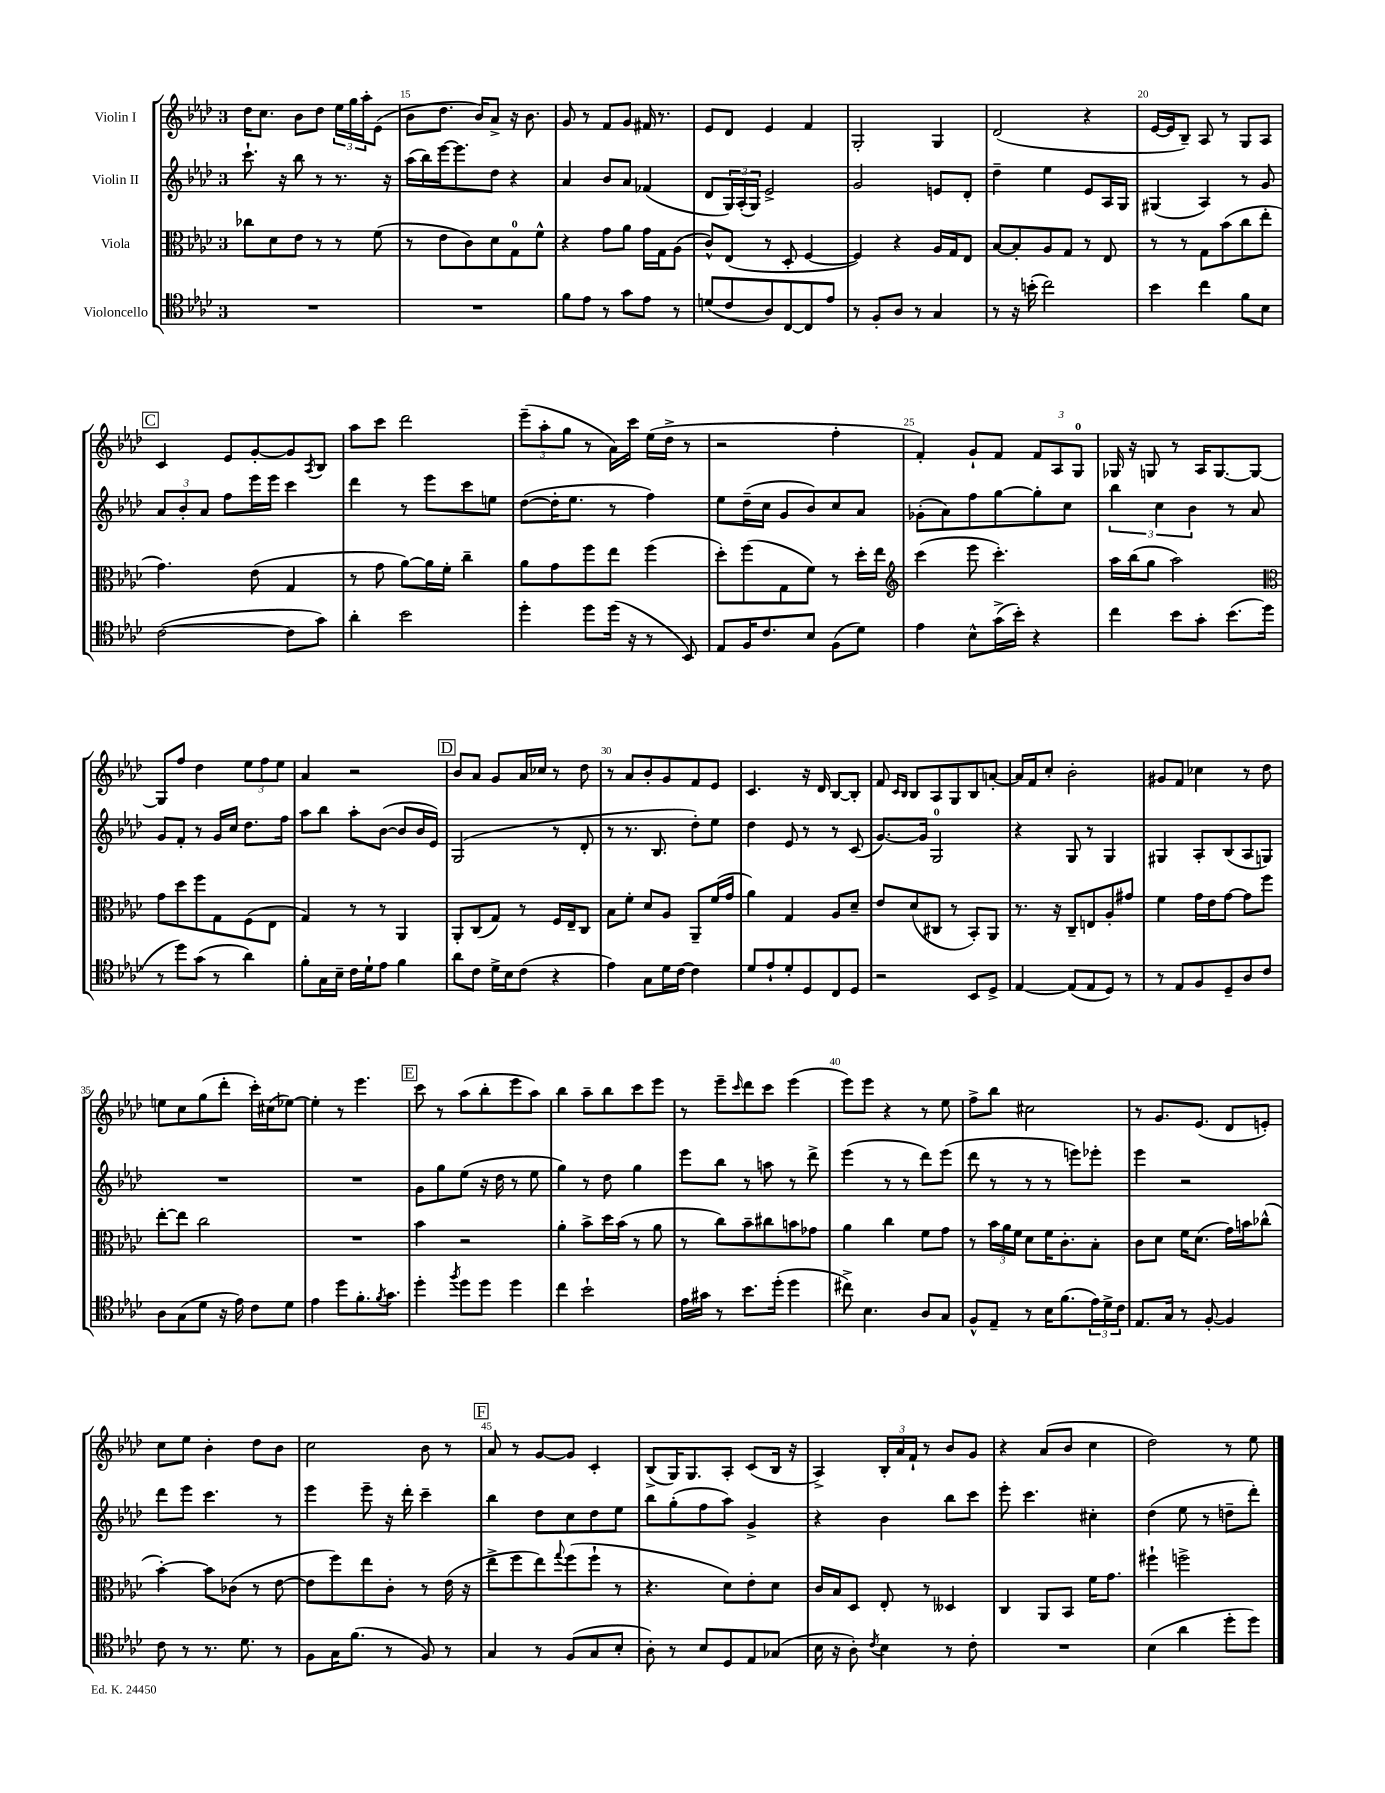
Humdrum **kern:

**kern	**kern	**kern	**kern
*staff4	*staff3	*staff2	*staff1
*clefC4	*clefC3	*clefG2	*clefG2
*k[b-e-a-d-]	*k[b-e-a-d-]	*k[b-e-a-d-]	*k[b-e-a-d-]
*M3/4	*M3/4	*M3/4	*M3/4
2.r	8cc-\L	8.ccc`\	16dd-\LK
.	.	.	8.cc\J
.	8d-\	.	.
.	.	16r	.
.	8e-\J	8bb-\	8b-\L
.	8r	8r	8dd-\J
.	8r	8.r	24ee-\LL
.	.	.	24gg\
.	.	.	24aa-'\J
.	(8f\	.	(8e-\J
.	.	16r	.
=	=	=	=
2.r	8r	(16aa-\LL	8b-\L
.	.	16bb-\)	.
.	8e-\L	[16eee-\J	8.dd-\J
.	.	8.eee-\]	.
.	8c\)	.	.
.	.	.	16b-/LK)
.	8d-\	8dd-\J	8a-^/J
.	8G\	4r	16r
.	.	.	8.b-\
.	8f^^\J	.	.
=	=	=	=
8f\L	4r	4a-/	8g/
8e-\J	.	.	8r
8r	8g\L	8b-/L	8f/L
8g\L	8a-\J	8a-/J	8g/J
8e-\J	16g\LL	(4f-/	16f#/
.	16G\J	.	8.r
8r	(8A-\J	.	.
=	=	=	=
(8d/L	8c^^/L)	8d-/L	8e-/L
8c/	(8E-/J	24G/L)	8d-/J
.	.	(24A-'/	.
.	.	24G/JJ)	.
8A-/)	8r	2e-^/	4e-/
[8C/	8D-'/	.	.
8C/]	[4F/	.	4f/
8e-/J	.	.	.
=	=	=	=
8r	4F/])	2g/	2G'/
8F'/L	.	.	.
8A-/J	4r	.	.
8r	.	.	.
4G/	16A-/LL	8e/L	4G/
.	16G/J	.	.
.	8E-/J	8d-'/J	.
=	=	=	=
8r	[8B-/L	4dd-~\	(2d-/
16r	8B-'/]	.	.
(16b'\	.	.	.
2cc\)	8A-/	4ee-\	.
.	8G/J	.	.
.	8r	8e-/L	4r
.	8E-/	16A-/L	.
.	.	16G/JJ	.
=	=	=	=
4b-\	8r	(4G#/	[16e-/LL
.	.	.	16e-/]J
.	8r	.	8B-~/J)
4cc\	8G\L	4A-/)	8A-/
.	(8b-\	.	8r
8f\L	8cc\	8r	8G/L
8B-\J	8ee-'\J	8g/	8A-/J
=	=	=	=
([2c\	4.g\)	12a-/L	4c/
.	.	12b-'/	.
.	.	12a-/J	.
.	.	8ff\L	8e-/L
.	(8e-\	16eee-\L	[8g'/
.	.	16eee-\JJ	.
8c\]L	4G/	4ccc\	8g/]
.	.	.	8qA-/
8g\J)	.	.	8B-/J
=	=	=	=
4a-'\	8r	4ddd-\	8aa-\L
.	8g\	.	8ccc\J
2b-\	[8a-\L)	8r	2ddd-\
.	16a-\]L	8eee-\L	.
.	16f'\JJ	.	.
.	4cc~\	8ccc\	.
.	.	8ee\J	.
=	=	=	=
4dd-'\	8a-\L	([8dd-\L	(12eee-~\L
.	.	.	12aa-'\
.	8g\	16dd-'\]K	.
.	.	.	12gg\J
.	.	8.ee-\J	.
8dd-\L	8ff\	.	8r
(16dd-\Jk	8ee-\J	8r	16a-\LL)
16r	.	.	16ccc\JJ
8r	(4ff\	4ff\)	(16ee-\LL
.	.	.	16dd-^\JJ
8BB-/)	.	.	8r
=	=	=	=
8E-/L	8dd-'\L)	8ee-\L	2r
16F/K	(8ff\	(16dd-~\L	.
8.c/	.	16cc\JJ	.
.	8G\	8g/L	.
8B-/J	8f\J)	8b-/)	.
(8F\L	8r	8cc/	4ff'\
8d-\J)	16dd-'\LL	8a-/J	.
.	16ee-\JJ	.	.
=	=	=	=
*	*clefG2	*	*
4e-\	(4ccc\	(8g-'\L	4f'/)
.	.	8a-\)	.
8B-^^\L	8eee-\	8ff\	8g`/L
(16g^\L	4.ccc'\)	[8gg\	8f/J
16b-'\JJ)	.	.	.
4r	.	8gg'\]	12f/L
.	.	.	12A-/
.	.	8cc\J	.
.	.	.	12G/J
=	=	=	=
4cc\	16aa-\LL	6bb-\	16G-/
.	(16bb-\J	.	16r
.	8gg\J	.	8G/
.	.	6cc\	.
8b-\L	2aa-\)	.	8r
.	.	6b-\	.
8g'\J	.	.	16A-/LK
.	.	.	[8.G/
(8.b-\L	.	8r	.
.	.	8a-/	8G/_J
16dd-\Jk	.	.	.
=	=	=	=
*	*clefC3	*	*
8r	8g\L	8g/L	8G/]L
8dd-\L)	8dd-\	8f'/J	8ff/J
(8g\J	8ff\	8r	4dd-\
8r	8G\	16g/LL	.
.	.	16cc/JJ	.
4a-\)	(8F\	8.dd-\L	12ee-\L
.	.	.	12ff\
.	8E-\J	.	.
.	.	.	12ee-\J
.	.	16ff\Jk	.
=	=	=	=
8f'\L	4G/)	8aa-\L	4a-/
16G\L	.	8bb-\J	.
16B-~\JJ	.	.	.
16c\LL	8r	8aa-'\L	2r
16d-`\J	.	.	.
8e-\J	8r	([8b-\J	.
4f\	4AA-/	8b-/]L	.
.	.	16b-/L	.
.	.	16e-/JJ)	.
=	=	=	=
8a-\L	8AA-'/L	(2G/	8b-/L
8c\J	(8C/	.	8a-/J
16d-^\LL	8G/J)	.	8g/L
16B-\J	.	.	.
(8c\J	8r	.	16a-/L
.	.	.	16cc-/JJ
4r	16F/LL	8r	8r
.	16E-~/J	.	.
.	8C/J	8d-'/	8dd-\
=	=	=	=
4e-\)	8B-\L	8r	8r
.	8f'\J	8.r	8a-/L
8G\L	8d-/L	.	8b-'/
.	.	8.B-/	.
16d-\L	8A-/J	.	8g/
[16c\JJ	.	.	.
4c\]	8AA-~/L	8dd-'\L)	8f/
.	(16f/L	8ee-\J	8e-/J
.	16g/JJ	.	.
=	=	=	=
8d-/L	4a-\)	4dd-\	4.c/
8e-`/	.	.	.
8d-'/	4G/	8e-/	.
8D-/	.	8r	16r
.	.	.	16d-/
8C/	8A-/L	8r	[8B-/L
8D-/J	8d-~/J	(8c/	8B-'/]J
=	=	=	=
2r	8e-/L	[8.g/L)	8f/
.	.	.	16qqc/LL
.	.	.	16qqB-/JJ
.	(8d-/	.	8B-/L
.	.	16g/]Jk	.
.	8C#/J	2G/	8A-/
.	8r	.	8G/
8BB-/L	8BB-'/L)	.	8B-/
8D-^/J	8AA-/J	.	[8a'/J
=	=	=	=
[4E-/	8.r	4r	16a/]LL
.	.	.	16f/J
.	.	.	8cc'/J
.	16r	.	.
(8E-/]L	8C~/L	8G/	2b-'\
8E-/	8E/	8r	.
8D-/J)	8A-'/	4G/	.
8r	8g#/J	.	.
=	=	=	=
8r	4f\	4G#/	8g#/L
8E-/L	.	.	8f/J
8F/	16g\LL	8A-'/L	4cc-\
.	16e-\J	.	.
8D-~/	[8g\J	(8B-/	.
8A-/	8g\]L	8A-/	8r
8c/J	8ff\J	8G/J)	8dd-\
=	=	=	=
8A-\L	[8ee-'\L	2.r	8ee\L
(8G\	8ee-\]J	.	8cc\
8d-\J	2cc\	.	(8gg\
16r	.	.	8ddd-'\J
16e-\)	.	.	.
8c\L	.	.	16ccc'\LL)
.	.	.	(16cc#\J
8d-\J	.	.	[8ee-\J)
=	=	=	=
4e-\	2.r	2.r	4ee-'\]
8dd-\L	.	.	8r
8.f'\	.	.	4.eee-\
8qf/	.	.	.
8.g\J	.	.	.
=	=	=	=
4dd-'\	4b-\	8g\L	8ccc\
.	.	8gg\	8r
8qff/	.	.	.
8dd-\L	2r	(8ee-\J	(8aa-\L
8dd-\J	.	16r	8bb-'\
.	.	16dd-\	.
4dd-\	.	8r	8eee-\
.	.	8ee-\	8aa-\J)
=	=	=	=
4cc\	4a-'\	4gg\)	4bb-\
2b-`\	8b-^\L	8r	8aa-~\L
.	16dd-\L	8dd-\	8bb-\
.	(16b-\JJ	.	.
.	8r	4gg\	8ccc\
.	8a-\	.	8eee-\J
=	=	=	=
16e-\LL	8r	8eee-\L	8r
16g#\JJ	.	.	.
8r	8cc\L)	8bb-\J	8eee-~\L
.	.	.	16qqccc/
8.b-\L	8b-~\	8r	8ddd-\
.	8cc#\	8aa\	8ccc\J
(16dd-'\Jk	.	.	.
4dd-\	8b\	8r	(4eee-\
.	8g-\J	8ddd-^\	.
=	=	=	=
8cc#^\)	4a-\	(4eee-\	8eee-\L)
4.B-\	.	.	8eee-\J
.	4cc\	8r	4r
.	.	8r	.
8A-/L	8f\L	8ddd-\L)	8r
8G/J	8g\J	(8eee-\J	8ee-\
=	=	=	=
8F^^/L	8r	8ddd-\	8ff^\L
8E-~/J	24b-\LL	8r	8bb-\J
.	24a-\	.	.
.	24f\JJ	.	.
8r	8d-\L	8r	2cc#\
16B-\LK	16f\K	8r	.
(8.f\	8.c'\	.	.
.	.	8eee\L)	.
24e-\L)	8B-'\J	8eee-'\J	.
24d-^\	.	.	.
24c\JJ	.	.	.
=	=	=	=
8.E-/L	8c\L	4eee-\	8r
.	8d-\J	.	8.g/L
16G/Jk	.	.	.
8r	16f\LK	2r	.
.	(8.d-\J	.	(8.e-/J
[8F'/	.	.	.
4F/]	16g\LL)	.	8d-/L
.	16b\J	.	.
.	(8cc-^^\J	.	8e'/J)
=	=	=	=
8c\	[4b-'\)	8ddd-\L	8cc\L
8r	.	8eee-\J	8ee-\J
8.r	8b-\]L	4.ccc\	4b-'\
.	(8c-\J	.	.
8.d-\	.	.	.
.	8r	.	8dd-\L
8r	[8e-\	8r	8b-\J
=	=	=	=
8F\L	8e-\]L	4eee-\	2cc\
16G\K	8ff\)	.	.
(8.f\J	.	.	.
.	8ee-\	8eee-~\	.
8r	8c'\J	16r	.
.	.	16ddd-'\	.
8F/)	8r	4ccc~\	8b-\
8r	(16e-\	.	8r
.	16r	.	.
=	=	=	=
4G/	8ee-^\L	4bb-\	8a-/
.	8ff\	.	8r
8r	8ee-\)	8dd-\L	[8g/L
.	8qqgg/	.	.
(8F/L	(8ff\	8cc\	8g/]J
8G/	8ff`\J	8dd-\	4c'/
8B-'/J	8r	8ee-\J	.
=	=	=	=
8A-'\)	4.r	8bb-\L	(8B-^/L
8r	.	(8gg'\	16G/K)
.	.	.	8.G/
8B-/L	.	8ff\	.
8D-/	8d-\L)	8aa-\J)	8A-'/J
8E-/	8e-'\	4g^/	(8c/L
(8G-/J	8d-\J	.	16B-/Jk
.	.	.	16r
=	=	=	=
16B-\	16c/LL	4r	4A-^/)
16r	16B-/J	.	.
8A-'\)	8D-/J	.	.
8qc/	.	.	.
4B-\	8E-'/	4b-\	24B-'/LL
.	.	.	24a-/
.	.	.	24f`/JJ
.	8r	.	8r
8r	4D--/	8bb-\L	8b-/L
8c'\	.	8ccc\J	8g/J
=	=	=	=
2.r	4C/	8eee-'\	4r
.	.	4.ccc\	.
.	8AA-/L	.	(8a-/L
.	8BB-/J	.	8b-/J
.	16f\LK	4cc#'\	4cc\
.	8.g\J	.	.
=	=	=	=
(4B-\	4ff#`\	(4dd-\	2dd-\)
4a-\	2ff^\	8ee-\	.
.	.	8r	.
8dd-'\L	.	8dd~\L	8r
8dd-\J)	.	8ddd-'\J)	8ee-\
==	==	==	==
*-	*-	*-	*-
